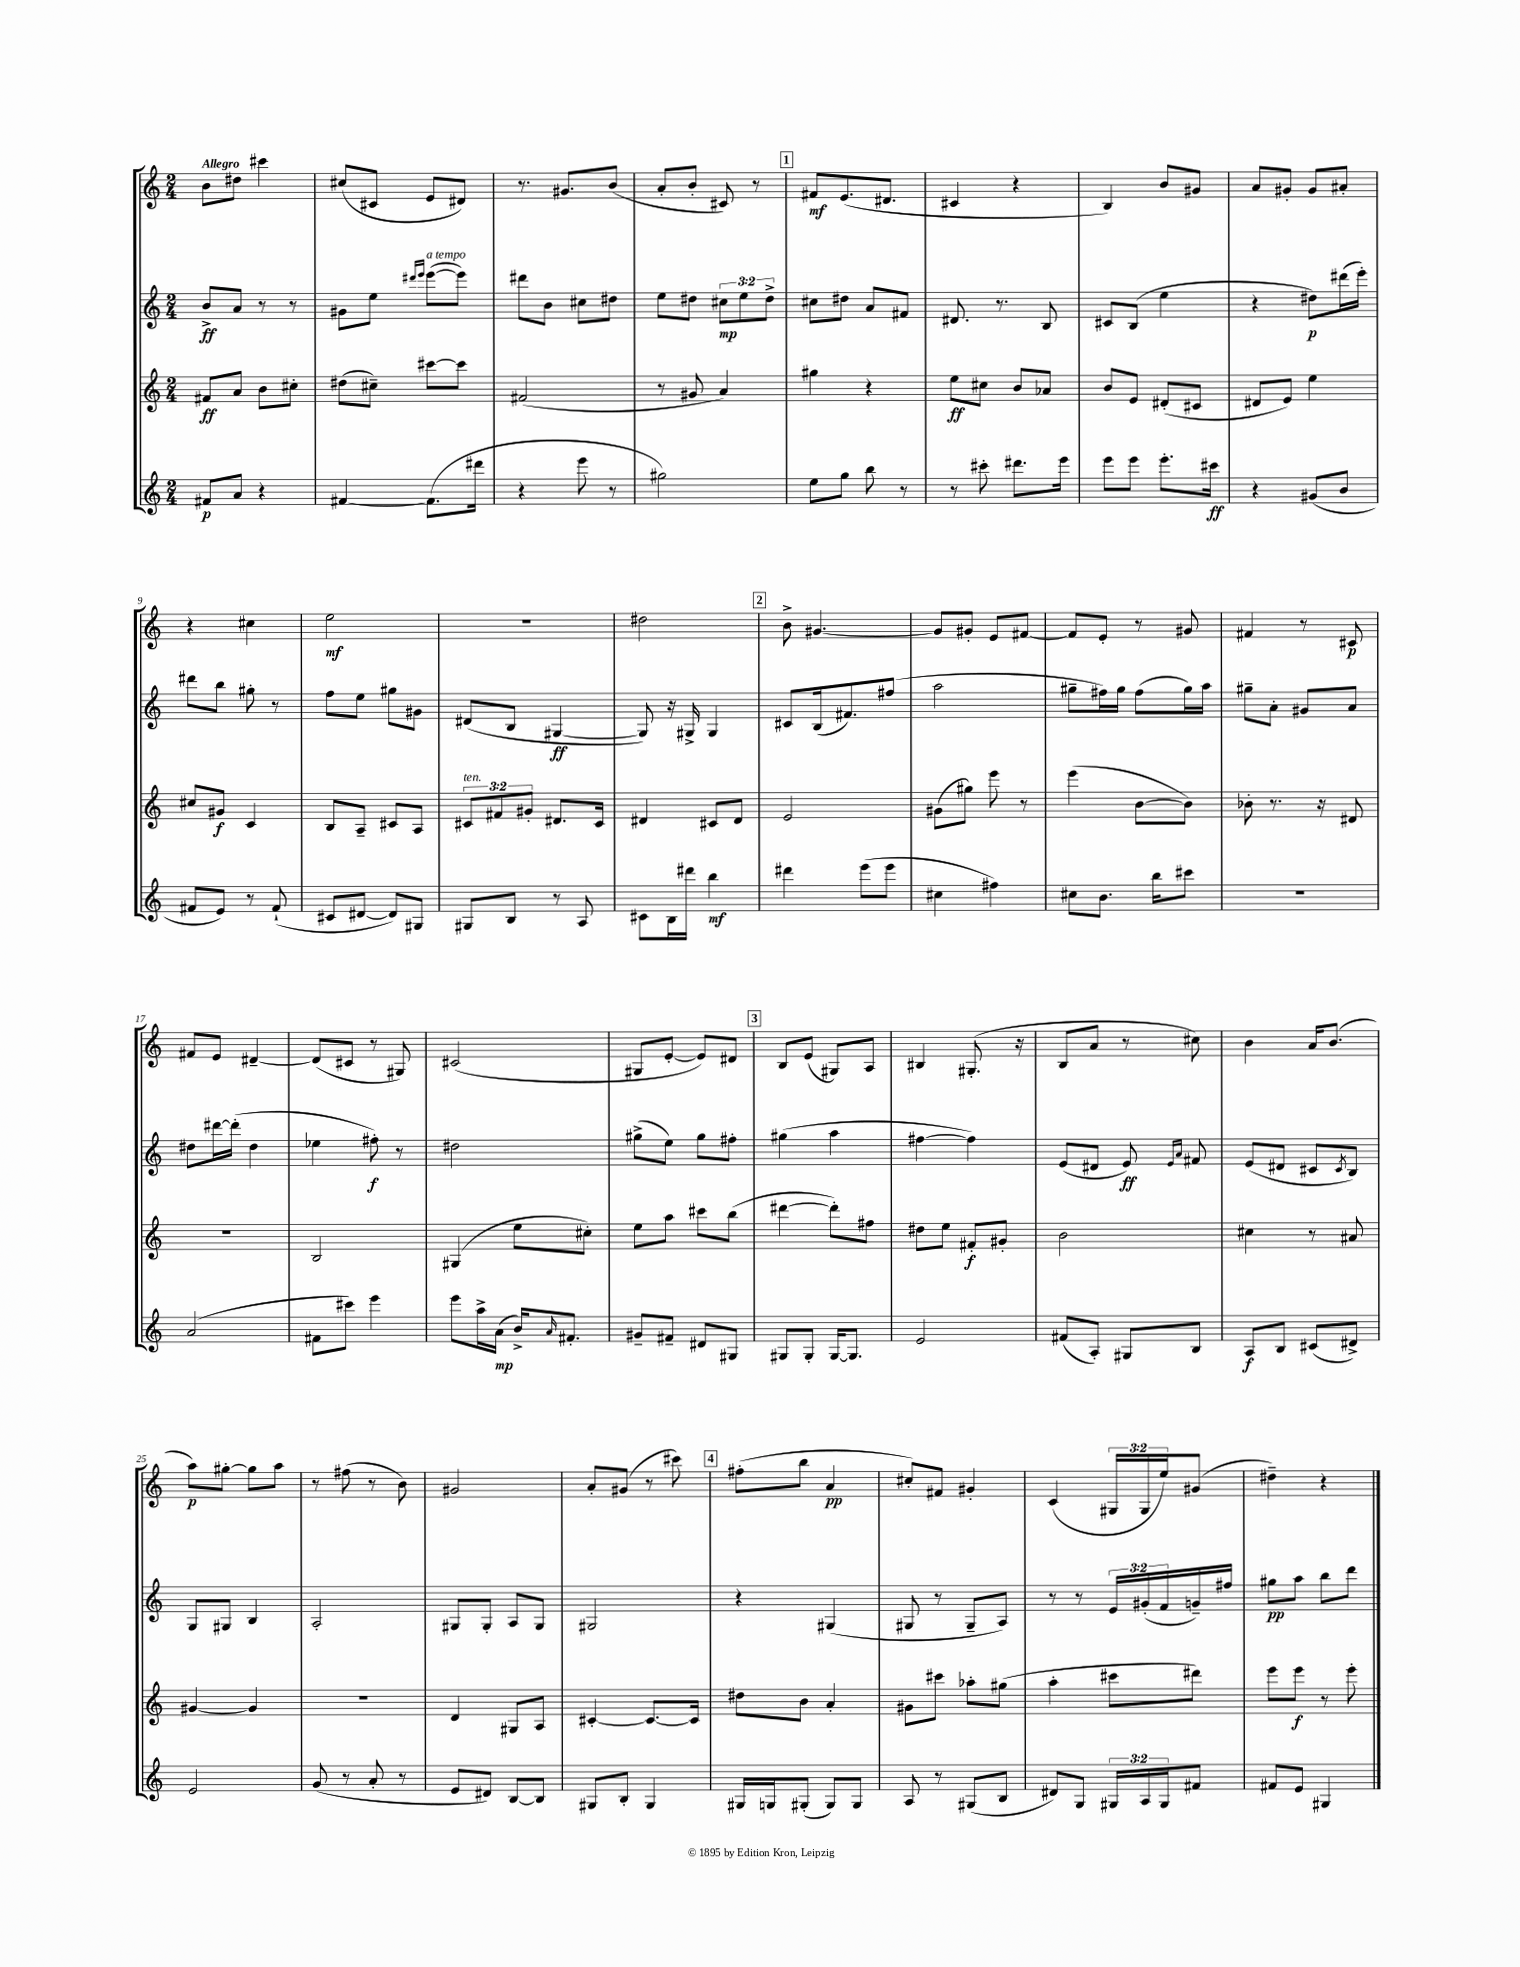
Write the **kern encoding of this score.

**kern	**kern	**kern	**kern
*staff4	*staff3	*staff2	*staff1
*clefG2	*clefG2	*clefG2	*clefG2
*k[]	*k[]	*k[]	*k[]
*M2/4	*M2/4	*M2/4	*M2/4
8f#	8f#	8b^	8b
8a	8a	8a	8dd#
4r	8b	8r	4ccc#
.	8cc#'	8r	.
=	=	=	=
[4f#	(8dd#	8g#	(8cc#
.	8cc#~)	8ee	8c#
.	.	16qqddd#	.
.	.	16qqeee	.
(8.f#]	[8ccc#	([8eee	8e
.	8ccc#]	8eee])	8d#)
16ddd#	.	.	.
=	=	=	=
4r	(2f#	8ddd#	8.r
.	.	8b	.
.	.	.	8.g#
8eee	.	8cc#	.
8r	.	8dd#	(8b
=	=	=	=
2gg#)	8r	8ee	8a'
.	8g#	8dd#	8b'
.	4a)	12cc#	8c#)
.	.	12ee	.
.	.	.	8r
.	.	12dd#^	.
=	=	=	=
8ee	4gg#	8cc#	8f#
8gg	.	8dd#	(8.e
8bb	4r	8a	.
.	.	.	8.d#
8r	.	8f#	.
=	=	=	=
8r	8ee	8.d#	4c#
8ccc#'	8cc#	.	.
.	.	8.r	.
8.ddd#	8b	.	4r
.	8a-	8B	.
16eee	.	.	.
=	=	=	=
8eee	8b	8c#	4B)
8eee	8e	(8B	.
8.eee'	(8d#'	4ee	8b
.	8c#	.	8g#
16ccc#	.	.	.
=	=	=	=
4r	8d#	4r	8a
.	8e)	.	8g#'
(8g#	4ee	8dd#)	8g#
8b	.	(16ddd#	8a#'
.	.	16eee')	.
=	=	=	=
8f#	8cc#	8ddd#	4r
8e)	8g#	8bb	.
8r	4c	8gg#'	4cc#
(8f#`	.	8r	.
=	=	=	=
8c#	8B	8ff	2ee
[8d#	8A~	8ee	.
8d#])	8c#	8gg#	.
8G#	8A	8g#	.
=	=	=	=
8G#	12c#	(8d#	2r
.	12f#	.	.
8B	.	8B	.
.	12g#'	.	.
8r	8.d#	[4G#	.
8A	.	.	.
.	16c#	.	.
=	=	=	=
8c#	4d#	8G#])	2dd#
16B	.	16r	.
16ddd#	.	16G#^	.
4bb	8c#	4G#	.
.	8d#	.	.
=	=	=	=
4ddd#	2e	8c#	8b^
.	.	(16B	[4.g#
.	.	8.f#)	.
(8eee	.	.	.
8eee	.	(8ff#	.
=	=	=	=
4cc#	(8g#	2aa	8g#]
.	8gg#)	.	8g#'
4ff#)	8eee	.	8e
.	8r	.	[8f#
=	=	=	=
8cc#	(4eee	8gg#~	8f#]
8.b	.	16ff#)	8e'
.	.	16gg#	.
.	[8b	(8ff#	8r
16bb	.	.	.
8ccc#	8b])	16gg#)	8g#
.	.	16aa	.
=	=	=	=
2r	8b-'	8gg#~	4f#
.	8.r	8a'	.
.	.	8g#	8r
.	16r	.	.
.	8d#	8a	8c#
=	=	=	=
(2a	2r	8dd#	8f#
.	.	[16ddd#	8e
.	.	(16ddd#']	.
.	.	4dd#	[4d#~
=	=	=	=
8f#	2B	4ee-	(8d#]
8ccc#)	.	.	8c#
4eee	.	8ff#')	8r
.	.	8r	8G#)
=	=	=	=
8eee	(4G#	2dd#	(2c#
16aa^	.	.	.
(16a	.	.	.
16b^)	8ee	.	.
16qqa	.	.	.
8.f#'	.	.	.
.	8cc#')	.	.
=	=	=	=
8g#~	8ee	(8gg#^	8G#
8f#~	8aa	8ee)	[8e'
8d#	8ccc#	8gg#	8e])
8G#	(8bb	8ff#'	8d#
=	=	=	=
8G#	[4ddd#	(4gg#	8B
8G#'	.	.	(8e
[16G#	8ddd#'])	4aa	8G#)
8.G#]	.	.	.
.	8ff#	.	8A
=	=	=	=
2e	8dd#	[4ff#	4B#
.	8ee	.	.
.	8f#'	4ff#])	(8.G#'
.	8g#'	.	.
.	.	.	16r
=	=	=	=
(8f#	2b	(8e	8B
8A')	.	8d#	8a
8G#	.	8e)	8r
.	.	16qqe	.
.	.	16qqa	.
8B	.	8f#	8cc#)
=	=	=	=
8A	4cc#	(8e	4b
8B	.	8d#	.
(8c#	8r	8c#	16a
.	.	.	(8.b
.	.	8qc#	.
8d#^)	8a#	8B)	.
=	=	=	=
2e	[4g#	8G	8aa)
.	.	8G#	[8gg#'
.	4g#]	4B	8gg#]
.	.	.	8aa
=	=	=	=
(8g	2r	2A'	8r
8r	.	.	(8ff#
8a'	.	.	8r
8r	.	.	8b)
=	=	=	=
8e	4d	8G#	2g#
8d#)	.	8G#'	.
[8B	8G#	8A	.
8B]	8A	8G#	.
=	=	=	=
8G#	[4c#'	2G#	8a'
8B'	.	.	(8g#
4G#	8.c#_	.	8r
.	.	.	8ccc#)
.	16c#]	.	.
=	=	=	=
16G#	8dd#	4r	(8ff#'
16G	.	.	.
(8G#'	8b	.	8bb
8G#)	4a'	(4G#	4a
8G#	.	.	.
=	=	=	=
8A	8g#	8G#	8cc#')
8r	8ccc#	8r	8f#
(8G#	8aa-'	8G#~	4g#'
8B	(8gg#	8A)	.
=	=	=	=
8d#)	4aa'	8r	(4c
8G	.	8r	.
24G#	8ccc#	24e	24G#
24A	.	(24g#'	24G#
24G#	.	24f	24ee)
8f#	8ddd#)	16g~)	(8g#
.	.	16ff#	.
=	=	=	=
8f#	8eee	8gg#	4dd#~)
8e	8eee	8aa	.
4G#	8r	8bb	4r
.	8eee'	8ddd	.
==	==	==	==
*-	*-	*-	*-
